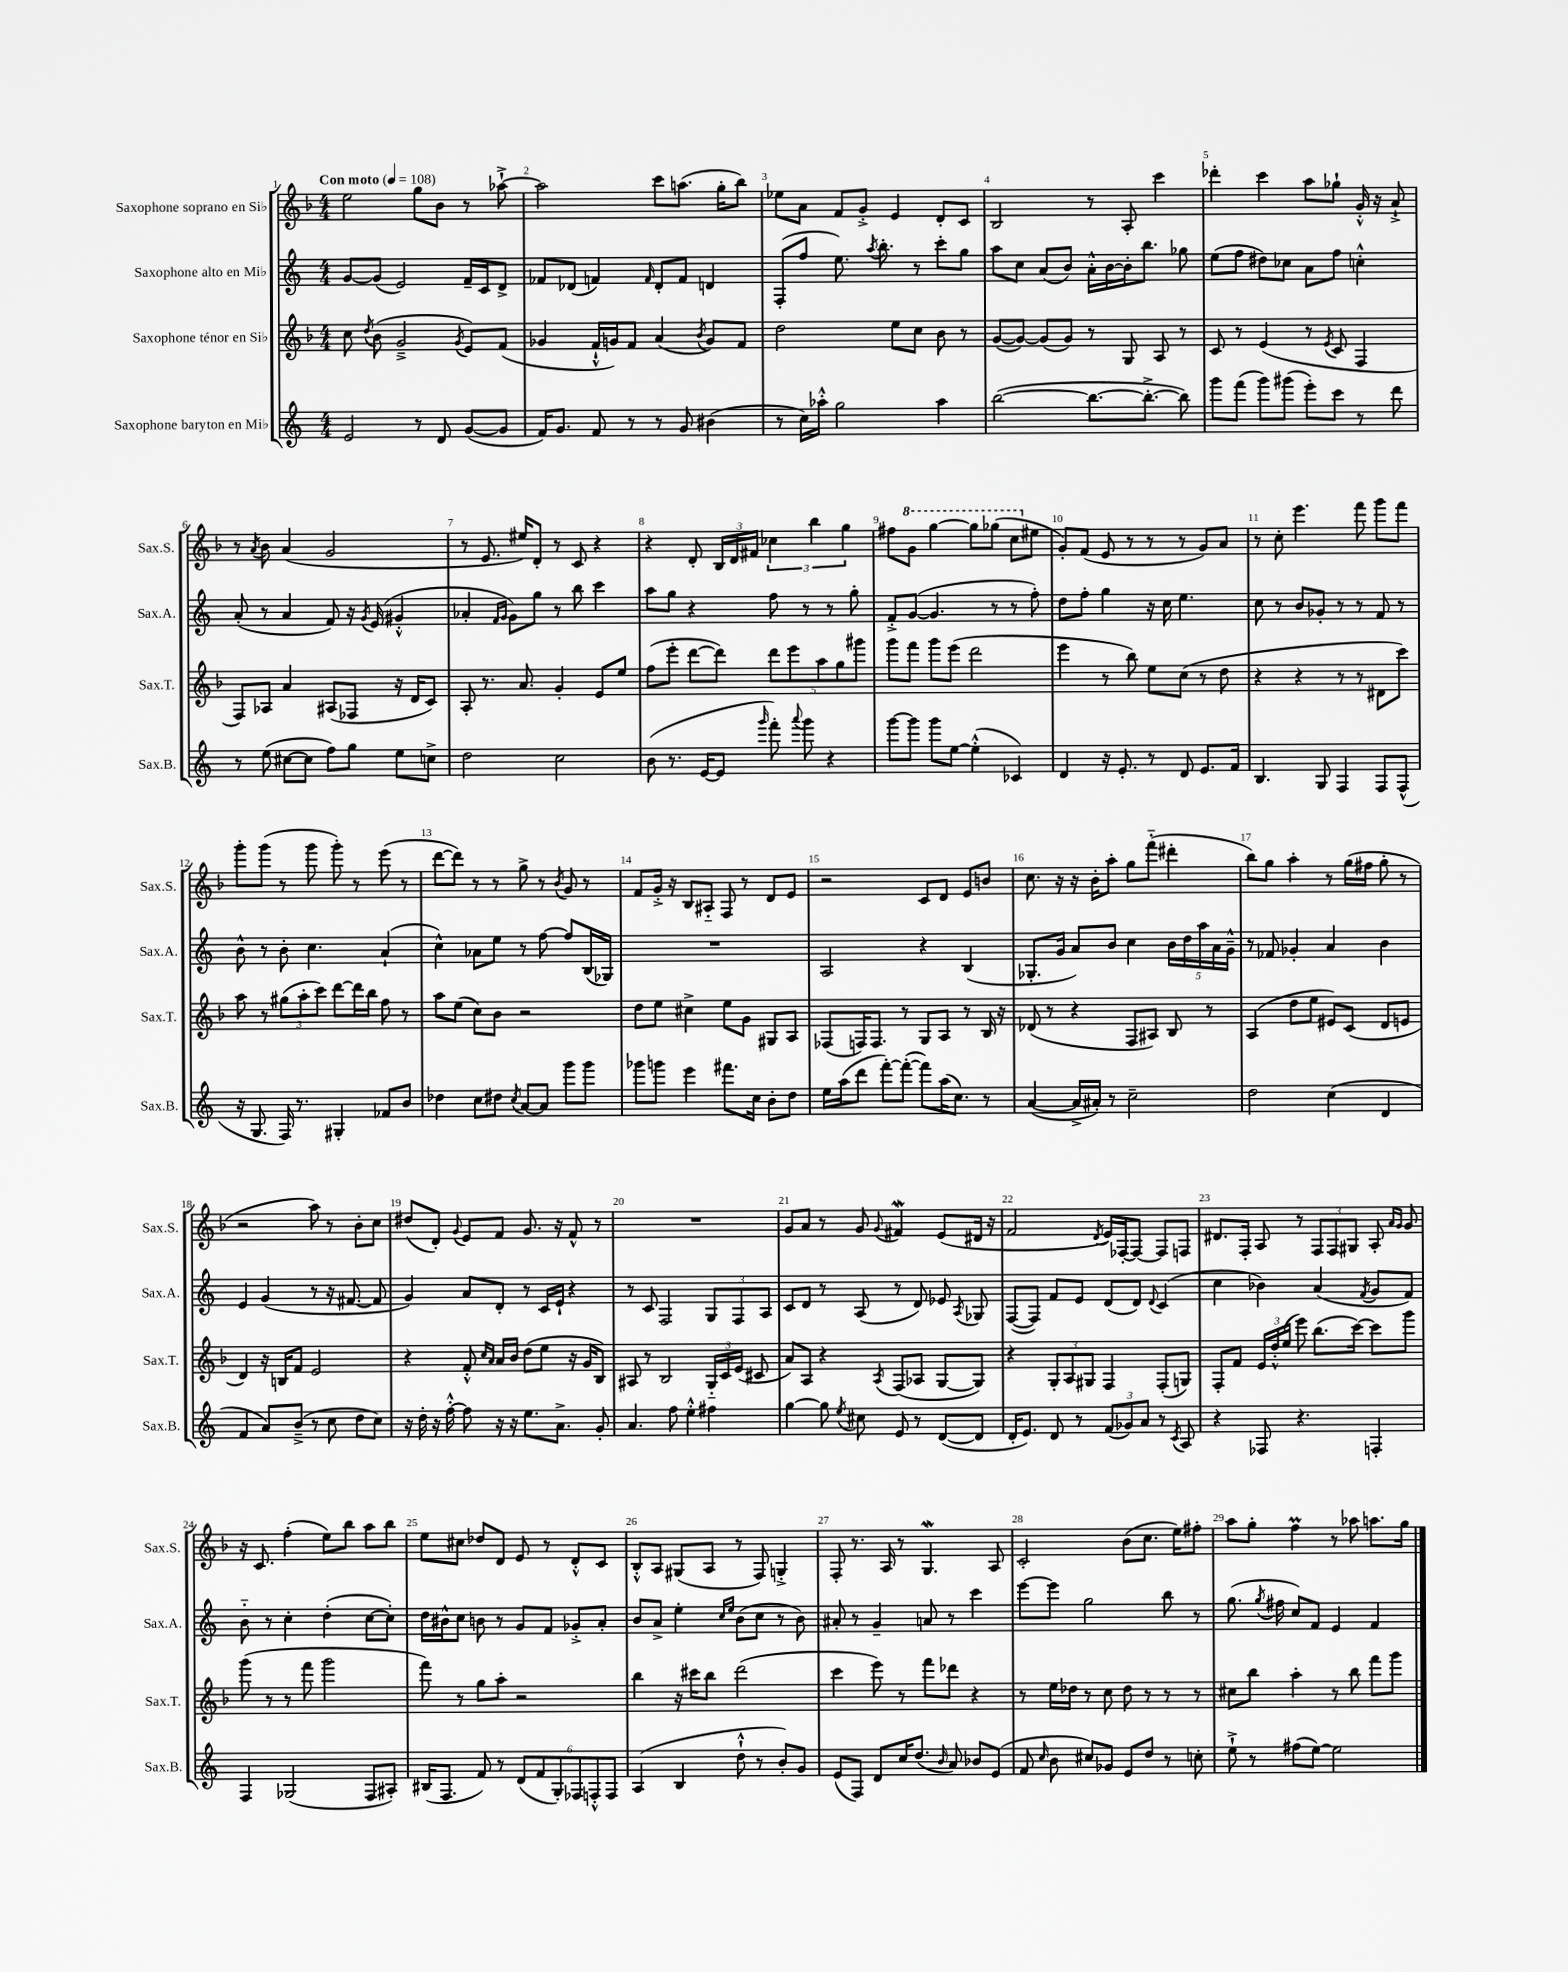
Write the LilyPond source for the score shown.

<<
\new StaffGroup <<
\new Staff = "s0" \with { instrumentName = "Saxophone soprano en Sib" shortInstrumentName = "Sax.S." } {
    \clef treble \key f \major \numericTimeSignature \time 4/4 \tempo "Con moto" 4 = 108
    \autoBeamOff e''2 g''8[ bes'8] r8 aes''8~-!-> |
    aes''2 c'''8[ a''8.]( g''16[-. bes''8]) |
    ees''8[ a'8] f'8[ g'8]-.-> e'4 d'8[-. c'8] |
    bes2 r8 a8-. c'''4 |
    des'''4-. c'''4 a''8[ ges''8]-! g'16-.-^ r16 a'8-!-> |
    r8 \acciaccatura { a'8 } bes'8 a'4( g'2 |
    r8 e'8. eis''16[) d'8]-. r8 c'8 r4 |
    r4 d'8-. \tuplet 3/2 { bes16[ d'16 fis'16] } \tuplet 3/2 { ces''4 bes''4 g''4 } |
    fis''8[ \ottava #1 g''8] g'''4~ g'''8[ ges'''8]( c'''8[ \ottava #0 eis''8] |
    g'8[-.) f'8]( e'8 r8 r8 r8 g'8[) a'8] |
    r8 c''8-. e'''4. f'''8 g'''8[ f'''8] |
    g'''8[-. g'''8]( r8 g'''8 g'''8-.) r8 e'''8( r8 |
    d'''8[~ d'''8]) r8 r8 g''8-> r8 \acciaccatura { bes'8 } g'8 r8 |
    f'8[ g'16]-.-> r16 bes8[ ais8]-_ f8 r8 d'8[ e'8] |
    r2 c'8[ d'8] e'8[ b'8] |
    c''8. r16 r16 bes'16[-. a''8]-. g''8[ f'''8]-_( dis'''4-. |
    bes''8[) g''8] a''4-. r8 g''16[( fis''16] g''8-. r8 |
    r2 a''8) r8 bes'8[-. c''8] |
    dis''8[( d'8]-.) \appoggiatura { g'8 } e'8[ f'8] g'8. r16 f'8-^ r8 |
    R1 |
    g'8[ a'8] r8 g'8 \appoggiatura { g'8 } fis'4\mordent e'8[( dis'16] r16 |
    f'2 \acciaccatura { d'8 } e'16[) fes16~-. fes8]~ fes8[ f8] |
    dis'8.[ f16]-. a8 r8 \tuplet 3/2 { f8[ f8 gis8] } a8-. \grace { a'16[ g'16] } g'8 |
    r16 c'8. f''4-.( e''8[) bes''8] a''8[ bes''8] |
    e''8[ cis''8] des''8[ d'8] e'8 r8 d'8[-.-^ c'8] |
    bes8[-.-^ a8] gis8[( a8] r8 f8) g4-.-> |
    f8-. r8. a16 r8 g4.\mordent a8 |
    c'2-. bes'8[( c''8.] e''16[) fis''8]-. |
    a''8[ g''8]-. f''4\prall r8 aes''8 a''8.[ g''16] \bar "|." |
}
\new Staff = "s1" \with { instrumentName = "Saxophone alto en Mib" shortInstrumentName = "Sax.A." } {
    \clef treble \key c \major \numericTimeSignature \time 4/4
    \autoBeamOff g'8[~ g'8]( e'2) f'16[-- c'16 d'8]-> |
    fes'8[ des'8]( f'4) \grace { f'16 } des'8[-. f'8] d'4 |
    f8[-.( f''8] e''8.) \acciaccatura { a''8 } b''8.-. r8 c'''8[-. g''8] |
    a''8[ c''8] a'8[( b'8]) a'16[-.-^ b'16~ b'16-. b''8.] ges''8 |
    e''8[( f''8] dis''8[) ces''8] a'8[ f''8] c''4-.-^ |
    a'8-.( r8 a'4 f'8) r16 \acciaccatura { g'8 } e'16( gis'4-.-^ |
    aes'4-. \grace { f'16[ g'16] } g'8[) g''8] r8 b''8 c'''4 |
    a''8[ g''8] r4 f''8 r8 r8 g''8-. |
    f'8[-.-> g'8]~( g'4. r8 r8 f''8-.) |
    d''8[ f''8]-. g''4 r16 c''16 e''4. |
    c''8 r8 b'8[ ges'8]-. r8 r8 f'8 r8 |
    b'8-^ r8 b'8-. c''4. a'4-!( |
    c''4-^) aes'8[ e''8] r8 f''8~ f''8[ b16( ges16]) |
    R1 |
    a2 r4 b4( |
    ges8.[-. g'16] a'8[) b'8] c''4 \tuplet 5/4 { b'16[ d''16 a''16 a'16 g'16]---^ } |
    r8 fes'8 ges'4-. a'4 b'4 |
    e'4 g'4( r8 r16 fis'8.~ fis'8 |
    g'4) a'8[ d'8]-. r8 c'16[ e'16]-! r4 |
    r8 c'8 f2 \tuplet 3/2 { g8[ f8 a8] } |
    c'8[ d'8] r8 a8( r8 d'8) ees'8 \acciaccatura { a8 } ges8 |
    f8[~( f8]) f'8[ e'8] d'8[( d'8]) \appoggiatura { d'8 } c'4( |
    c''4 bes'4) a'4( \acciaccatura { f'8 } g'8[ f'8]) |
    b'8-_ r8 c''4-. d''4-.( c''8[~ c''8]-.) |
    d''16[ bis'16-^ c''8] b'8 r8 g'8[ f'8] ges'8[-.-> a'8]-. |
    b'8[ a'8]-> e''4-. \grace { c''16[ e''16] } b'8[( c''8] r8 b'8) |
    ais'8-. r8 g'4-- a'8 r8 c'''4 |
    e'''8[~ e'''8] g''2 b''8 r8 |
    g''8.( \acciaccatura { g''8 } fis''16 c''8[) f'8] e'4 f'4 \bar "|." |
}
\new Staff = "s2" \with { instrumentName = "Saxophone ténor en Sib" shortInstrumentName = "Sax.T." } {
    \clef treble \key f \major \numericTimeSignature \time 4/4
    \autoBeamOff c''8 \acciaccatura { d''8 } bes'8( g'2---> \acciaccatura { g'8 } e'8[) f'8]( |
    ges'4 f'16[-!-^ g'16) f'8] a'4( \acciaccatura { bes'8 } g'8[) f'8] |
    d''2 e''8[ c''8] bes'8 r8 |
    g'8[~( g'8]~) g'8[( g'8]) r8 g8 a8 r8 |
    c'8 r8 e'4( r8 \acciaccatura { e'8 } c'8 f4 |
    f8[) aes8] a'4 ais8[( fes8] r16 d'16[ c'8]) |
    a8-. r8. a'8. g'4-. e'8[ e''8] |
    f''8[( e'''8]-. d'''8[~ d'''8]) \tuplet 5/4 { d'''8[ e'''8 a''8 g''8 gis'''8] } |
    g'''8[ f'''8] g'''8[ e'''8]( d'''2 |
    e'''4 r8 bes''8) e''8[ c''8]( r8 d''8 |
    r4 r4 r8 r8 dis'8[ c'''8]) |
    a''8 r8 \tuplet 3/2 { gis''8[( a''8-. c'''8]) } d'''8[~ d'''16 bes''16] f''8 r8 |
    a''8[ e''8]( c''8[) bes'8] r2 |
    d''8[ e''8] cis''4-> e''8[ g'8] gis8[ a8] |
    fes8[( f16) f8.] r8 g8[ a8] r8 bes16 r16 |
    des'8( r8 r4 f8[ ais8]) bes8 r8 |
    a4( d''8[ e''8] eis'8[) c'8]( d'8[ e'8] |
    d'4) r16 b16[ f'8] e'2 |
    r4 f'8-.-^ \grace { c''16[ a'16] } a'16[ bes'16] d''8[( e''8] r16 g'16[ bes8]) |
    ais8 r8 bes2 \tuplet 3/2 { g16[-_ c'16 e'16]( } cis'8 |
    a'8[) a8] r4 \acciaccatura { a8 } f8[( aes8] g8[~ g8]) |
    r4 \tuplet 3/2 { g8[-. a8 gis8] } f4 f8[-.( g8]) |
    f8[-. f'8] \tuplet 3/2 { e'16[ d''16-.-^ e''16]( } e'''8) bes''8.[( c'''16]~) c'''8[ g'''8] |
    g'''8( r8 r8 f'''8 g'''2 |
    f'''8) r8 g''8[ a''8]-. r2 |
    bes''4 r16 cis'''16[ bes''8] d'''2( |
    c'''4 e'''8) r8 f'''8[ des'''8] r4 |
    r8 e''16[ des''16] r8 c''8 des''8 r8 r8 r8 |
    cis''8[ bes''8] a''4-. r8 bes''8 f'''8[ g'''8] \bar "|." |
}
\new Staff = "s3" \with { instrumentName = "Saxophone baryton en Mib" shortInstrumentName = "Sax.B." } {
    \clef treble \key c \major \numericTimeSignature \time 4/4
    \autoBeamOff e'2 r8 d'8 g'8[~( g'8] |
    f'16[) g'8.] f'8 r8 r8 g'8 bis'4( |
    r8 c''16[) aes''16]-.-^ g''2 aes''4 |
    b''2~( b''8.[~ b''8.]~-.-> b''8) |
    g'''8[ f'''8]( g'''8[) gis'''8]( e'''8[-.) c'''8] r8 d'''8 |
    r8 e''8( cis''8[~ cis''8] f''8[) g''8] e''8[ c''8]-> |
    d''2 c''2 |
    b'8( r8. e'16[~ e'8] \grace { g'''16 } f'''8-.) \appoggiatura { a'''8 } g'''8 r4 |
    g'''8[~ g'''8] g'''8[ e''8]~ e''4-.-^( ces'4) |
    d'4 r16 e'8.-. r8 d'8 e'8.[ f'16] |
    b4. g8 f4 f8[ f8]-^( |
    r16 g8. f16) r8. gis4-. fes'8[ b'8] |
    des''4 c''8[ dis''8] \acciaccatura { c''8 } a'8[~ a'8] g'''8[ g'''8] |
    ges'''8[ g'''8] e'''4 fis'''8.[ c''16] b'8[-. d''8] |
    e''16[ a''16( d'''8] f'''8[~-.) f'''8]~-.( f'''8[) a''16( c''8.]) r8 |
    a'4~( a'16[-> ais'16]-.) r8 c''2-- |
    d''2 c''4( d'4 |
    f'4 a'8[) b'8]--->( r8 c''8 d''8[ c''8]) |
    r16 d''16-. r16 f''16~-.-^ f''8 r16 r16 e''8.[ a'8.]-> g'8-. |
    a'4. f''8 e''4-.-^ fis''4 |
    g''4~ g''8 \acciaccatura { e''8 } cis''8 e'8 r8 d'8[~( d'8] |
    d'16[-. e'8.]) d'8 r8 \tuplet 3/2 { f'8[( ges'8) a'8] } r8 \acciaccatura { c'8 } a8 |
    r4 fes8 r4. f4-. |
    f4 ges2( f8[ ais8]-.) |
    bis16[( f8.] f'8) r8 \tuplet 6/4 { d'8[( f'8 g8-.) fes8 f8-.-^ f8] } |
    a4( b4 d''8-!-^ r8 b'8[-.) g'8] |
    e'8[( f8]) d'8[ c''16 d''8.]( \grace { b'16 } a'8) bes'8[ e'8]( |
    f'8 \grace { c''16 } b'8 cis''8[) ges'8] e'8[ d''8] r8 c''8-. |
    e''8-!-> r8 fis''8[( e''8]~) e''2 \bar "|." |
}
>>
>>
\layout { \context { \Score \override BarNumber.break-visibility = ##(#f #t #t) barNumberVisibility = #all-bar-numbers-visible } }
